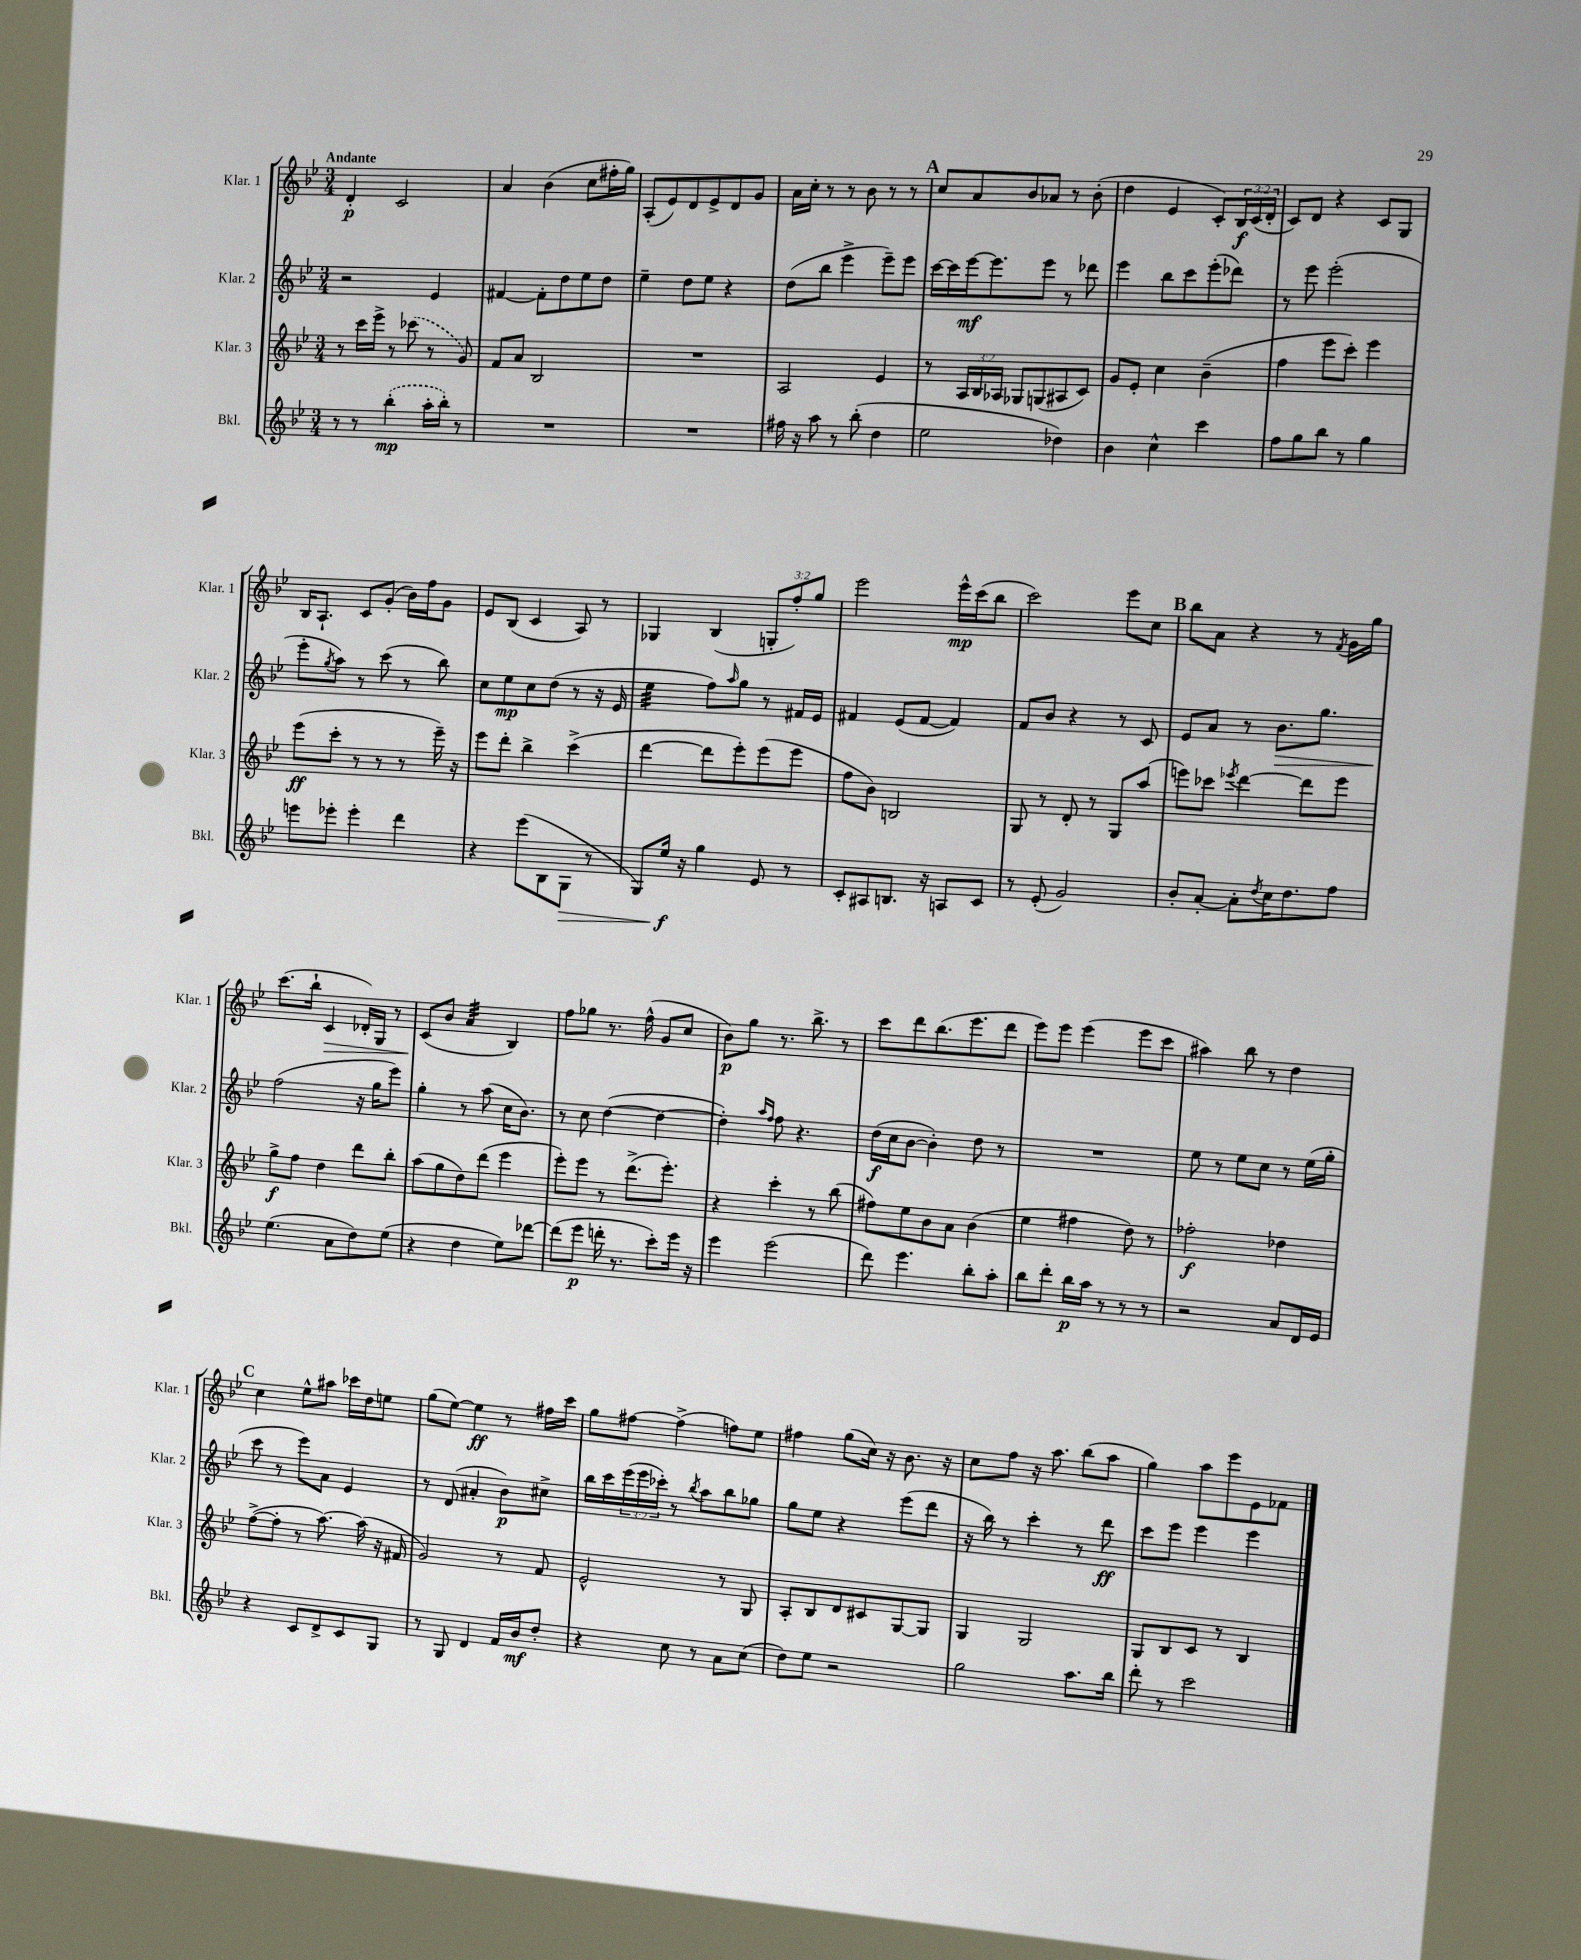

**kern	**kern	**kern	**kern
*staff4	*staff3	*staff2	*staff1
*clefG2	*clefG2	*clefG2	*clefG2
*k[b-e-]	*k[b-e-]	*k[b-e-]	*k[b-e-]
*M3/4	*M3/4	*M3/4	*M3/4
8r	8r	2r	4d'/
8r	16ccc\LL	.	.
.	16eee-^\JJ	.	.
(4bb-'\	8r	.	2c/
.	(8ccc-\	.	.
16aa'\LL	8r	4e-/	.
16bb-'\JJ)	.	.	.
8r	8g/)	.	.
=	=	=	=
2.r	8f/L	[4f#/	4a/
.	8a/J	.	.
.	2B-/	8f#'\]L	(4b-\
.	.	8dd\	.
.	.	8ee-\	8cc\L
.	.	8dd\J	16ff#'\L
.	.	.	16gg\JJ)
=	=	=	=
2.r	2.r	4ee-~\	(8A'/L
.	.	.	8e-/)
.	.	8dd\L	8d/
.	.	8ee-\J	8e-^/
.	.	4r	8d/
.	.	.	8g/J
=	=	=	=
16ff#\	2A/	(8dd\L	16a\LL
16r	.	.	16cc'\JJ
8aa\	.	8bb-\J	8r
8r	.	4eee-^\	8r
(8bb-'\	.	.	8b-\
4dd\	4e-/	8eee-~\L)	8r
.	.	8eee-\J	8r
=	=	=	=
2ee-\	8r	[16ccc\LL	8cc/L
.	.	16ccc\]	.
.	24A/LL	[16eee-\J	8a/
.	24B-/	.	.
.	.	8.eee-\]	.
.	24A-/JJ	.	.
.	8G-/L	.	8b-/
.	(8G/	8eee-\J	8a-/J
4dd-\)	8A#/	8r	8r
.	8c/J)	8ddd-\	(8b-'\
=	=	=	=
4b-\	8g/L	4eee-\	4dd\
.	8e-'/J	.	.
4cc^^\	4cc\	8bb-\L	4e-/
.	.	8ccc\	.
4ccc\	(4b-~\	(8eee-'\	8c'/L)
.	.	8ddd-\J)	24B-/L
.	.	.	(24c/
.	.	.	24d'/JJ
=	=	=	=
8ff\L	4ff\	8r	8c/L)
8gg\	.	8eee-\	8d/J
8bb-\J	8eee-\L	(2eee-'\	4r
8r	8ccc'\J)	.	.
4gg\	4eee-\	.	8c/L
.	.	.	8G/J
=	=	=	=
8eee\L	(8eee-\L	8eee-'\L	16B-/LK
.	.	.	8.A`/J
.	.	8qgg/	.
8eee-'\J	8ccc'\J	8aa\J)	.
4eee-'\	8r	8r	8c/L
.	8r	(8ccc\	(8g'/J
4ddd\	8r	8r	16b-\LL)
.	.	.	16ff\J
.	16eee-~\)	8bb-\)	8g\J
.	16r	.	.
=	=	=	=
4r	8eee-\L	8cc\L	8e-/L
.	8ddd'\J	8ee-\	(8B-/J
(8eee-\L	4bb-^\	8cc\	4c/
8B-\	.	(8dd\J	.
8G\J	(4ccc^\	8r	8A/)
8r	.	16r	8r
.	.	16e-/	.
=	=	=	=
8G/L)	[4ddd\	4ee-\	4G-/
16ee-/Jk	.	.	.
16r	.	.	.
4gg\	8ddd\]L	8ff\L)	(4B-/
.	.	16qqaa/	.
.	8eee-'\)	8gg\J	.
8e-/	(8eee-\	8r	12G'/L
.	.	.	12ff'/)
8r	8eee-\J	16f#/LL	.
.	.	.	12gg/J
.	.	16e-/JJ	.
=	=	=	=
8c'/L	8ff\L	4f#/	2eee-\
8A#/	8b-\J)	.	.
8.B/J	2B/	(8e-/L	.
.	.	[8f#/J	.
16r	.	.	.
8A/L	.	4f#/])	16eee-^^\LL
.	.	.	(16ccc\J
8c/J	.	.	8bb-\J
=	=	=	=
8r	8G/	8f/L	2ccc\)
(8e-'/	8r	8b-/J	.
2g/)	8d'/	4r	.
.	8r	.	.
.	8G/L	8r	8eee-\L
.	(8aa/J	8c/	8cc\J
=	=	=	=
8b-'/L	8eee\L)	8e-/L	8bb-\L
[8a'/J	8ccc-\J	8a/J	8a\J
.	8qeee-/	.	.
8a'\]L	[4ddd\	8r	4r
8qdd/	.	.	.
16cc\K	.	8.b-\L	.
8.dd\	.	.	.
.	8ddd\]L	.	8r
.	.	8.gg\J	.
.	.	.	8qf/
8ff\J	8eee-\J	.	16g\LL
.	.	.	16gg\JJ
=	=	=	=
(4.ee-\	8gg^\L	(2ff\	(8.ccc\L
.	8ff\J	.	.
.	.	.	16bb-`\Jk
.	4dd\	.	4c/
8a\L	.	.	.
8dd\)	8ddd\L	16r	16d-'/LL)
.	.	16gg\LK	16G/JJ
(8ee-\J	8bb-'\J	8eee-\J)	8r
=	=	=	=
4r	(8aa\L	4gg'\	(8c/L
.	8gg\	.	8b-/J
4dd\	8dd\)	8r	4a/
.	(8ddd\J	(8aa\	.
8ee-\L)	4eee-\	16cc\LK	4B-/)
.	.	8.b-\J)	.
[8ddd-\J	.	.	.
=	=	=	=
(8ddd-\]L	8eee-'\L)	8r	8ff\L
8eee-\J	8eee-\J	8cc\	8gg-\J
16ddd'\	8r	([4dd\	8.r
8.r	.	.	.
.	(8.ddd^\L	.	.
.	.	.	(16ff^^\
8ccc'\L)	.	4dd\_	8g/L
.	8.eee-'\J)	.	.
16eee-\Jk	.	.	8cc/J
16r	.	.	.
=	=	=	=
4eee-\	4r	4dd'\])	8b-\L)
.	.	.	8gg\J
.	.	16qqaa/LL	.
.	.	16qqff/JJ	.
(2eee-\	4ccc'\	8ff\	8.r
.	.	4.r	.
.	.	.	8.bb-^\
.	8r	.	.
.	(8bb-\	.	8r
=	=	=	=
8ddd\)	8ff#\L)	(16dd\LL	8ccc\L
.	.	16cc\J	.
4.eee-\	8ee-\	[8b-\J	8ddd\
.	8b-\	4b-'\])	(8.bb-\
.	8a\J	.	.
.	.	.	8.eee-\
8bb-'\L	(4b-\	8dd\	.
8aa'\J	.	8r	8ddd\J
=	=	=	=
8bb-\L	4ee-\	2.r	8eee-\L)
8ddd'\J	.	.	8eee-\J
16bb-\LL	4ff#\	.	(4eee-\
16aa\JJ	.	.	.
8r	.	.	.
8r	8dd\)	.	8eee-\L
8r	8r	.	8ccc\J
=	=	=	=
2r	2ff-'\	8ee-\	4aa#\)
.	.	8r	.
.	.	8ee-\L	8bb-\
.	.	8cc\J	8r
8a/L	4dd-\	8r	4dd\
16d/L	.	(16ee-\LL	.
16e-/JJ	.	16gg'\JJ	.
=	=	=	=
4r	([8ff^\L	8ccc\	4cc\
.	8ff'\]J	8r	.
8c/L	8r	8eee-\L)	8ee-^^\L
8d^/	[8.aa\)	8a\J	8aa#\J
8c/	.	4e-/	16ccc-\LL
.	(16aa\]	.	16dd\J
8G/J	16r	.	8ee\J
.	16f#/	.	.
=	=	=	=
8r	2g/)	8r	(8gg\L
8G/	.	(8d/	[8ee-\J)
4d/	.	4a#'/	4ee-\]
16f/LL	8r	8b-\L)	8r
16b-/J	.	.	.
8dd'/J	8f/	8cc#^\J	16ff#\LL
.	.	.	16ccc\JJ
=	=	=	=
4r	2e-^^/	16bb-\LL	8gg\L
.	.	16ccc\	.
.	.	(24eee-\	[8ff#\J
.	.	24eee-\	.
.	.	24ccc-'\JJ)	.
8cc\	.	8r	(4ff#^\]
.	.	8qbb-/	.
8r	.	8aa\L	.
8a\L	8r	8bb-\	8ff\L)
(8cc\J	8G/	8gg-\J	8ee-\J
=	=	=	=
8dd\L)	8A'/L	8gg\L	4ff#\
8ee-\J	8B-/	8ee-\J	.
2r	8d/	4r	(8gg\L
.	8c#/	.	16cc\Jk)
.	.	.	16r
.	[8G/	(8eee-\L	8.b-\
.	8G/]J	8ddd\J	.
.	.	.	16r
=	=	=	=
2gg\	4G/	16r	8cc\L
.	.	16bb-\)	.
.	.	8r	8ff\J
.	2G/	4ccc'\	16r
.	.	.	8.aa\
8.aa\L	.	8r	(8bb-\L
.	.	8ddd\	8aa\J
16bb-\Jk	.	.	.
=	=	=	=
8ddd'\	8G/L	8ccc\L	4gg\)
8r	8B-/	8eee-\J	.
2ccc\	8c/J	4eee-\	8aa\L
.	8r	.	8eee-\
.	4B-/	4eee-\	8e-\
.	.	.	8f-\J
==	==	==	==
*-	*-	*-	*-
